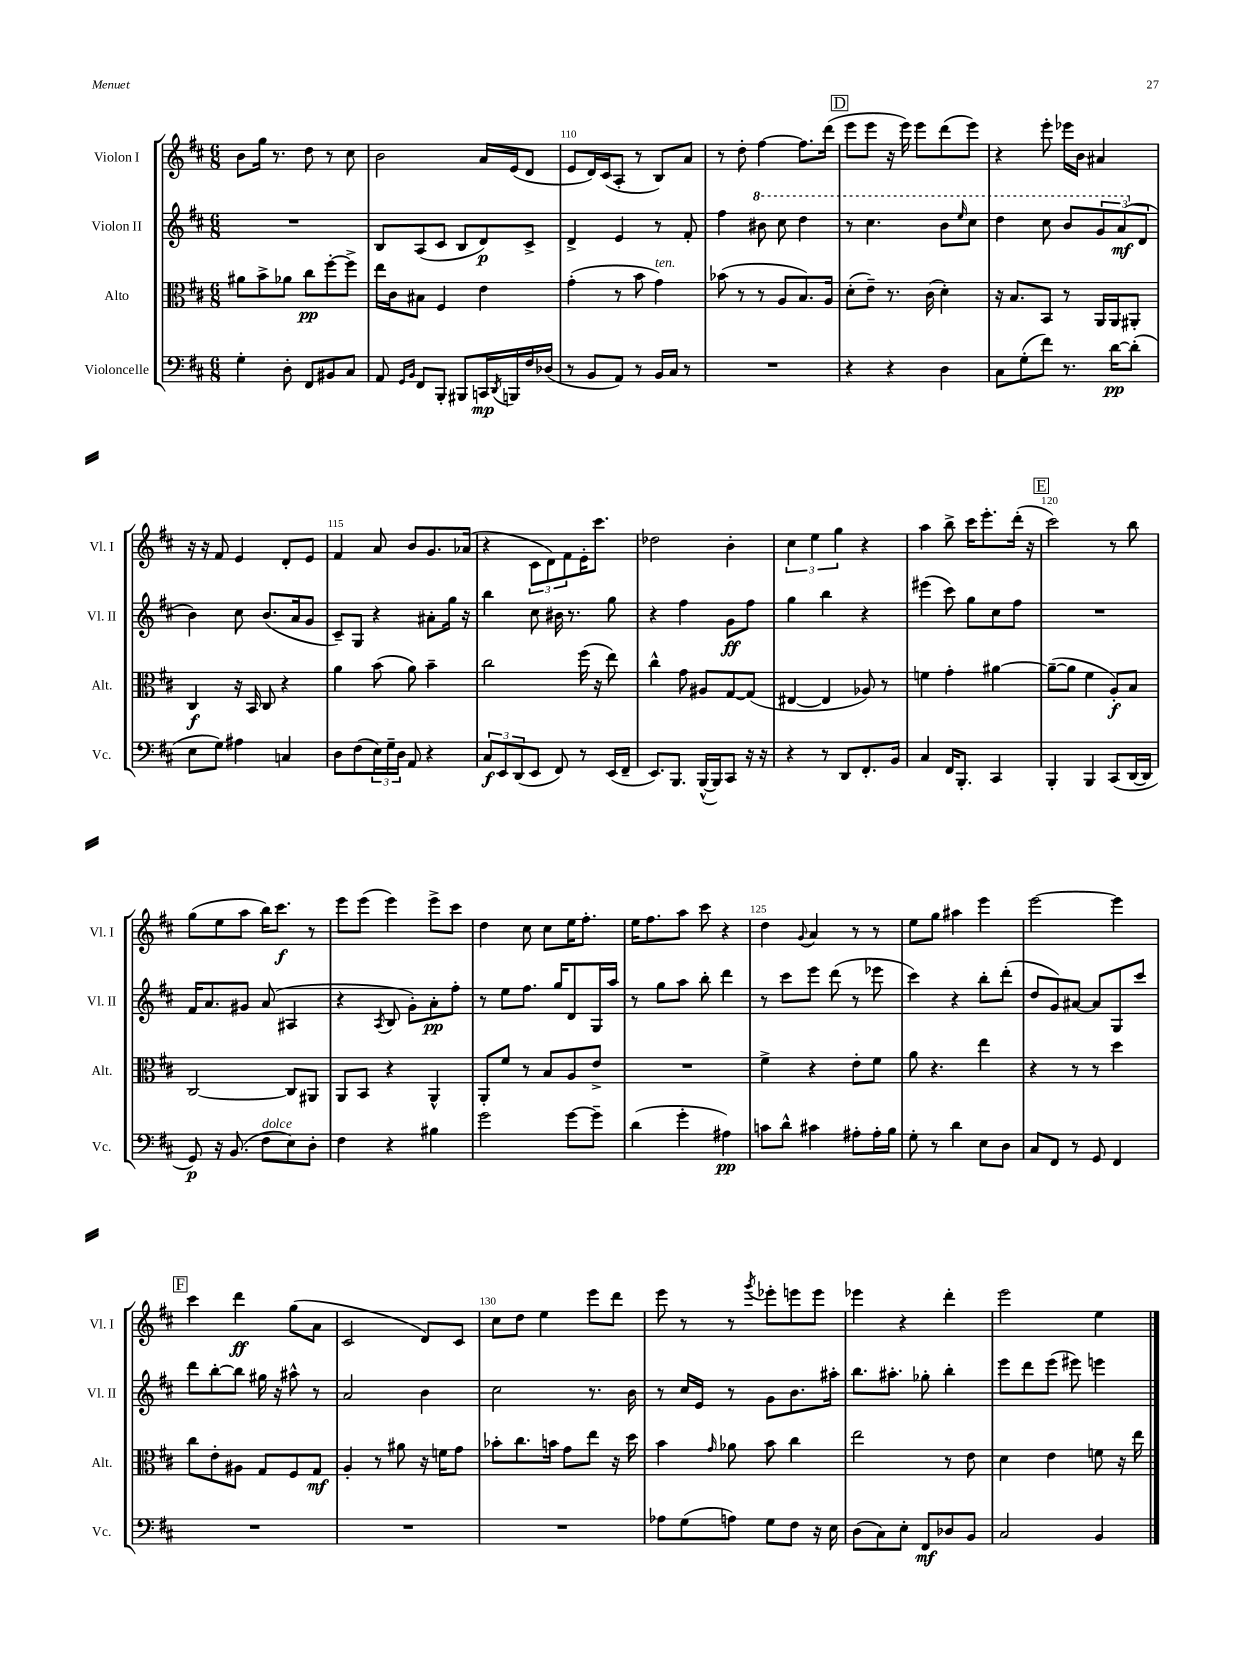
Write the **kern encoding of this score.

**kern	**kern	**kern	**kern
*staff4	*staff3	*staff2	*staff1
*clefF4	*clefC3	*clefG2	*clefG2
*k[f#c#]	*k[f#c#]	*k[f#c#]	*k[f#c#]
*M6/8	*M6/8	*M6/8	*M6/8
4G'	8a#	2.r	8b
.	8b^	.	16gg
.	.	.	8.r
8D'	8a-	.	.
8FF#	8cc#	.	8dd
8BB#	[8ff#'	.	8r
8C#	8ff#^]	.	8cc#
=	=	=	=
8AA	16ee	8B	2b
.	16c#	.	.
16qqGG	.	.	.
16qqBB	.	.	.
8FF#	8B#	(8A	.
8BBB'	4F#	8c#	.
8BBB#	.	8B	.
16CC	4e	8d)	16a
8qDD	.	.	.
16BBB	.	.	(16e
16F#	.	8c#^	8d
(16D-	.	.	.
=	=	=	=
8r	(4g'	4d^	8e
8BB	.	.	16d)
.	.	.	(16c#
8AA)	8r	4e	8A'
8r	8b	.	8r
16BB	4g)	8r	8B)
16C#	.	.	.
8r	.	8f#'	8a
=	=	=	=
2.r	(8b-	4ff#	8r
.	8r	.	8dd'
.	8r	8bb#	[4ff#
.	8A	8ccc#	.
.	8.B)	4ddd	8.ff#]
.	16A	.	(16ddd
=	=	=	=
4r	(8d'	8r	8eee
.	8e~)	4.ccc#	8eee
4r	8.r	.	16r
.	.	.	16eee)
.	.	.	8eee
.	(16c#	.	.
4D	4d')	8bb	(8ddd
.	.	16qqeee	.
.	.	8ccc#	8eee)
=	=	=	=
8C#	16r	4ddd	4r
.	8.B	.	.
(8G'	.	.	.
8f#)	8BB	8ccc#	8eee'
8.r	8r	8bb	16eee-
.	.	.	16b
.	16AA	12gg	4a#
[16d	16AA	.	.
.	.	(12aa	.
(8d']	8AA#'	.	.
.	.	12d	.
=	=	=	=
8E	4C#	4b)	16r
.	.	.	16r
8G)	.	.	8f#
4A#	16r	8cc#	4e
.	16BB	.	.
.	8C#	(8.b	.
4C	4r	.	8d'
.	.	16a	.
.	.	8g	8e
=	=	=	=
8D	4a	8c#~)	4f#
(8F#	.	8G	.
24E)	(8b	4r	8a
24G~	.	.	.
24D	.	.	.
8AA	8a)	.	8b
4r	4b~	8a#'	8.g
.	.	16gg	.
.	.	16r	(16a-
=	=	=	=
12C#	2cc#	4bb	4r
12EE	.	.	.
(12DD	.	.	.
8EE	.	8cc#	12c#
.	.	.	12d)
8FF#)	.	16b#	.
.	.	.	12f#
.	.	8.r	.
8r	(16ff#	.	16e'
.	16r	.	8.ccc#
(16EE	8ee)	8gg	.
16FF#~	.	.	.
=	=	=	=
8.EE)	4cc#^^	4r	2dd-
8.BBB	.	.	.
.	8g	4ff#	.
([16BBB^^	8A#	.	.
16BBB])	.	.	.
8CC#	[8G	8g	4b'
16r	(8G]	8ff#	.
16r	.	.	.
=	=	=	=
4r	[4E#	4gg	6cc#
.	.	.	6ee
8r	4E#]	4bb	.
.	.	.	6gg
8DD	.	.	.
8.FF#'	8A-)	4r	4r
.	8r	.	.
16BB	.	.	.
=	=	=	=
4C#	4f	(4eee#	4aa
16FF#	4g'	8ccc#)	8bb^
8.BBB'	.	.	.
.	.	8gg	16ccc#
.	.	.	8.eee'
4CC#	[4a#	8cc#	.
.	.	8ff#	(16ddd'
.	.	.	16r
=	=	=	=
4BBB'	(8a#~_	2.r	2ccc#)
.	8a#]	.	.
4BBB	4f#	.	.
(8CC#	8A')	.	8r
[16DD	8B	.	8bb
16DD]	.	.	.
=	=	=	=
8GG)	[2C#	16f#	(8gg
.	.	8.a	.
16r	.	.	8ee
(8.BB	.	.	.
.	.	8g#	8aa
8F#	.	(8a	16bb)
.	.	.	8.ccc#
8E)	8C#]	4A#	.
8D'	8AA#	.	8r
=	=	=	=
4F#	8AA	4r	8eee
.	8BB	.	(8eee
.	.	8qA	.
4r	4r	8B	4eee)
.	.	8g')	.
4B#	4AA^^	8a'	8eee^
.	.	8ff#'	8ccc#
=	=	=	=
2g	8AA'	8r	4dd
.	8f#	8ee	.
.	8r	8.ff#	8cc#
.	8B	.	8cc#
.	.	16gg	.
[8g	8A	8d	16ee
.	.	.	8.ff#'
8g~]	8e^	16G	.
.	.	16aa	.
=	=	=	=
(4d	2.r	8r	16ee
.	.	.	8.ff#
.	.	8gg	.
4g'	.	8aa	8aa
.	.	8bb'	8ccc#
4A#)	.	4ddd	4r
=	=	=	=
8c	4f#^	8r	4dd
8d^^	.	8ccc#	.
.	.	.	8qqg
4c#	4r	8eee	4a
.	.	(8ddd	.
8A#'	8e'	8r	8r
16A#'	8f#	8eee-	8r
16B	.	.	.
=	=	=	=
8G'	8a	4ccc#)	8ee
8r	4.r	.	8gg
4d	.	4r	4aa#
8E	4ee	8bb'	4eee
8D	.	(8ddd'	.
=	=	=	=
8C#	4r	8dd	[2eee
8FF#	.	8g)	.
8r	8r	[8a#	.
8GG	8r	8a#]	.
4FF#	4dd	8G	4eee]
.	.	8ccc#	.
=	=	=	=
2.r	8cc#	8ddd	4ccc#
.	8e'	[8bb'	.
.	8A#	8bb]	4ddd
.	8G	16gg#	.
.	.	16r	.
.	8F#	8aa#^^	(8gg
.	8G	8r	8a
=	=	=	=
2.r	4A'	2a	2c#
.	8r	.	.
.	8a#	.	.
.	16r	4b	8d)
.	16f	.	.
.	8g	.	8c#
=	=	=	=
2.r	8b-'	2cc#	8cc#
.	8.cc#	.	8dd
.	.	.	4ee
.	16b	.	.
.	8g	.	.
.	8ee	8.r	8eee
.	16r	.	8ddd
.	16dd	16b	.
=	=	=	=
8A-	4b	8r	8eee
(8G	.	16cc#	8r
.	.	16e	.
.	16qqg	.	.
8A)	8a-	8r	8r
.	.	.	8qggg
8G	8b	8g	8eee-'
8F#	4cc#	8.b	8eee
16r	.	.	8eee
16E	.	16aa#'	.
=	=	=	=
(8D	2ee	8.bb	4eee-
8C#)	.	.	.
.	.	8.aa#'	.
8E'	.	.	4r
8FF#	.	8gg-'	.
8D-	8r	4bb'	4ddd'
8BB	8e	.	.
=	=	=	=
2C#	4d	8eee	2eee
.	.	8ddd	.
.	4e	(8eee	.
.	.	8eee#)	.
4BB	8f	4eee	4ee
.	16r	.	.
.	16ee	.	.
==	==	==	==
*-	*-	*-	*-
